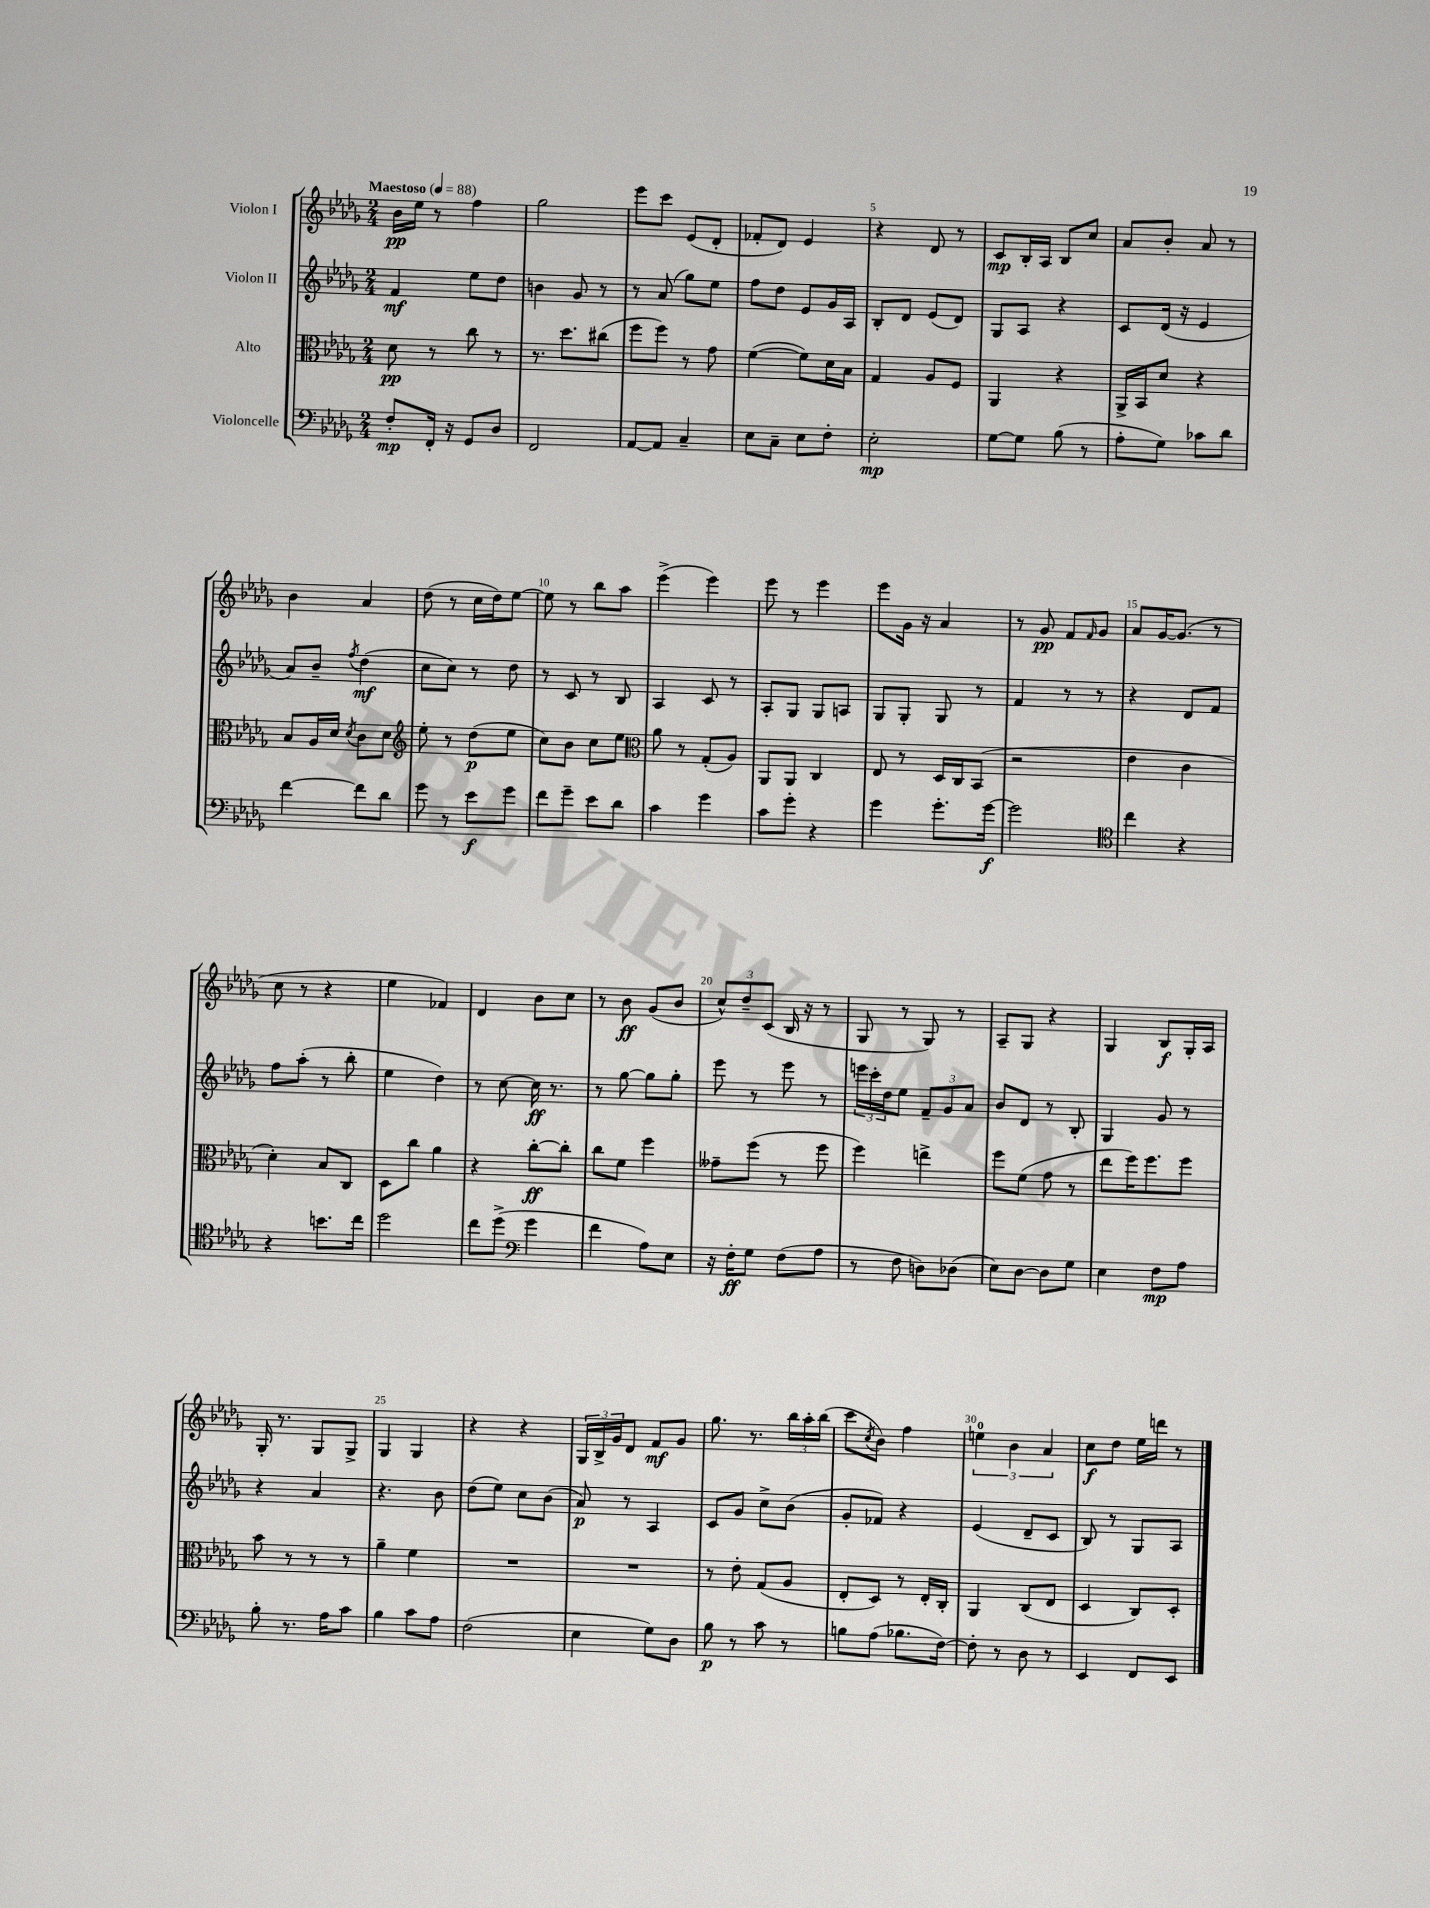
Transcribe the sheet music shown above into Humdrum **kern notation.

**kern	**kern	**kern	**kern
*staff4	*staff3	*staff2	*staff1
*clefF4	*clefC3	*clefG2	*clefG2
*k[b-e-a-d-g-]	*k[b-e-a-d-g-]	*k[b-e-a-d-g-]	*k[b-e-a-d-g-]
*M2/4	*M2/4	*M2/4	*M2/4
*MM88	*MM88	*MM88	*MM88
8F'	8d-	4f	16b-
.	.	.	16ee-
16FF'	8r	.	8r
16r	.	.	.
8GG-	8cc	8ee-	4ff
8D-	8r	8dd-	.
=	=	=	=
2FF	8.r	4b	2gg-
.	8.dd-	.	.
.	.	8g-	.
.	(8cc#	8r	.
=	=	=	=
[8AA-	8ff	8r	8eee-
8AA-]	8ff)	(8a-	8ccc
4C~	8r	8gg-)	(8e-
.	8g-	8ee-	8d-'
=	=	=	=
8E-	([4f	8ff	8f-'
8C~	.	8dd-	8d-)
8E-	8f])	8e-	4e-
8F'	16d-	16g-	.
.	16B-	16A-	.
=	=	=	=
2E-'	4G-	8B-'	4r
.	.	8d-	.
.	8A-	(8e-	8d-
.	8F	8d-)	8r
=	=	=	=
[8G-	4AA-	8G-	8c
8G-]	.	8A-	16B-'
.	.	.	16A-
(8B-	4r	4r	8B-
8r	.	.	8cc
=	=	=	=
8A-'	16AA-^	8c	8a-
.	16BB-	.	.
8G-)	8d-	(16d-	8b-'
.	.	16r	.
8c-	4r	4e-	8a-
8d-	.	.	8r
=	=	=	=
[4f	8B-	8a-)	4b-
.	16A-	8b-~	.
.	16d-	.	.
.	8qd-	8qff	.
8f]	8c	(4dd-	4a-
8d-	8d-	.	.
=	=	=	=
*	*clefG2	*	*
8g-	8ee-'	8cc	(8dd-
8r	8r	8cc)	8r
8e-	(8dd-	8r	16cc
.	.	.	16dd-)
8g-	8ee-	8dd-	[8ee-
=	=	=	=
8f	8cc)	8r	8ee-]
8g-~	8b-	8c	8r
8e-	8cc	8r	8bb-
8d-	8ee-	8B-	8aa-
=	=	=	=
*	*clefC3	*	*
4c	8a-	4A-	(4eee-^
.	8r	.	.
4g-	(8G-'	8c	4eee-)
.	8A-)	8r	.
=	=	=	=
8c	8AA-	8A-'	8eee-
8g-'	8AA-	8G-	8r
4r	4C	8G-	4eee-
.	.	8A	.
=	=	=	=
4g-	8E-	8G-	8eee-
.	8r	8G-'	16g-
.	.	.	16r
8.g-'	16D-	8G-	4a-
.	16C	.	.
.	(8BB-	8r	.
[16g-	.	.	.
=	=	=	=
2g-]	2r	4f	8r
.	.	.	8g-
.	.	8r	8f
.	.	.	16qqf
.	.	8r	8g-
=	=	=	=
*clefC4	*	*	*
4cc	4e-	4r	8a-
.	.	.	[16g-
.	.	.	(8.g-]
4r	4c	8d-	.
.	.	8f	8r
=	=	=	=
4r	4d-')	8ff	8cc
.	.	(8aa-'	8r
8.b	8B-	8r	4r
.	8C	8bb-'	.
16cc	.	.	.
=	=	=	=
2dd-	8D-	4ee-	4ee-
.	8cc	.	.
.	4a-	4dd-)	4f-)
=	=	=	=
8cc	4r	8r	4d-
(8dd-^	.	[8cc	.
*clefF4	*	*	*
4g-	[8cc'	16cc]	8b-
.	.	8.r	.
.	8cc']	.	8cc
=	=	=	=
4f	8cc	8r	8r
.	8f	[8gg-	8b-
8A-)	4ff	8gg-]	(8g-
8E-	.	8gg-'	8b-
=	=	=	=
16r	8g--~	8eee-	12cc^^)
16F'	.	.	.
.	.	.	12dd-~
8G-	(8ff	8r	.
.	.	.	(12c
(8F	8r	8eee-	16B-
.	.	.	16r
8A-	8ff	8r	8r
=	=	=	=
8r	4ff)	24eee	8G-
.	.	24ccc'	.
.	.	24dd-	.
8F	.	8ee-	8r
8D)	4ee^	12f~	8G-)
.	.	12g-	.
(8D-	.	.	8r
.	.	12a-	.
=	=	=	=
8E-)	8ff	8b-	8A-~
[8D-	(8f	8d-	8G-
8D-]	8g-	8r	4r
8G-	8r	8B-'	.
=	=	=	=
4E-	8ee-	4G-	4G-
.	16ff)	.	.
.	8.ff	.	.
8F	.	8g-	8B-
8A-	8ff	8r	16G-'
.	.	.	16A-
=	=	=	=
8B-'	8b-	4r	16G-'
.	.	.	8.r
8.r	8r	.	.
.	8r	4a-	8G-
16A-	.	.	.
8c	8r	.	8G-^
=	=	=	=
4B-	4a-~	4.r	4G-
8c	4f	.	4G-
8A-	.	8b-	.
=	=	=	=
(2F	2r	(8dd-	4r
.	.	8ee-)	.
.	.	8cc	4r
.	.	(8b-	.
=	=	=	=
4E-	2r	8a-)	24G-
.	.	.	24B-^
.	.	.	24g-
.	.	8r	8d-
8G-)	.	4A-	8f
8D-	.	.	8g-
=	=	=	=
8B-	8r	8c	8.gg-
8r	8e-'	8g-	.
.	.	.	8.r
8c	(8G-	8cc^	.
8r	8A-	(8b-	24bb-
.	.	.	24aa-'
.	.	.	(24bb-
=	=	=	=
8B	8E-'	8g-'	8ccc
.	.	.	8qcc
(8A-	8D-)	8f-)	8b-)
8.B-	8r	4r	4ff
.	16E-'	.	.
[16F)	16C'	.	.
=	=	=	=
8F']	4AA-	(4e-	6ee
8r	.	.	.
.	.	.	6b-
8D-	(8C	8d-~	.
.	.	.	6a-
8r	8E-	8c	.
=	=	=	=
4EE-	4D-	8B-)	8cc
.	.	8r	8dd-
8FF	8C)	8G-	16ee-
.	.	.	16ddd
8EE-	8D-'	8A-	8r
==	==	==	==
*-	*-	*-	*-
